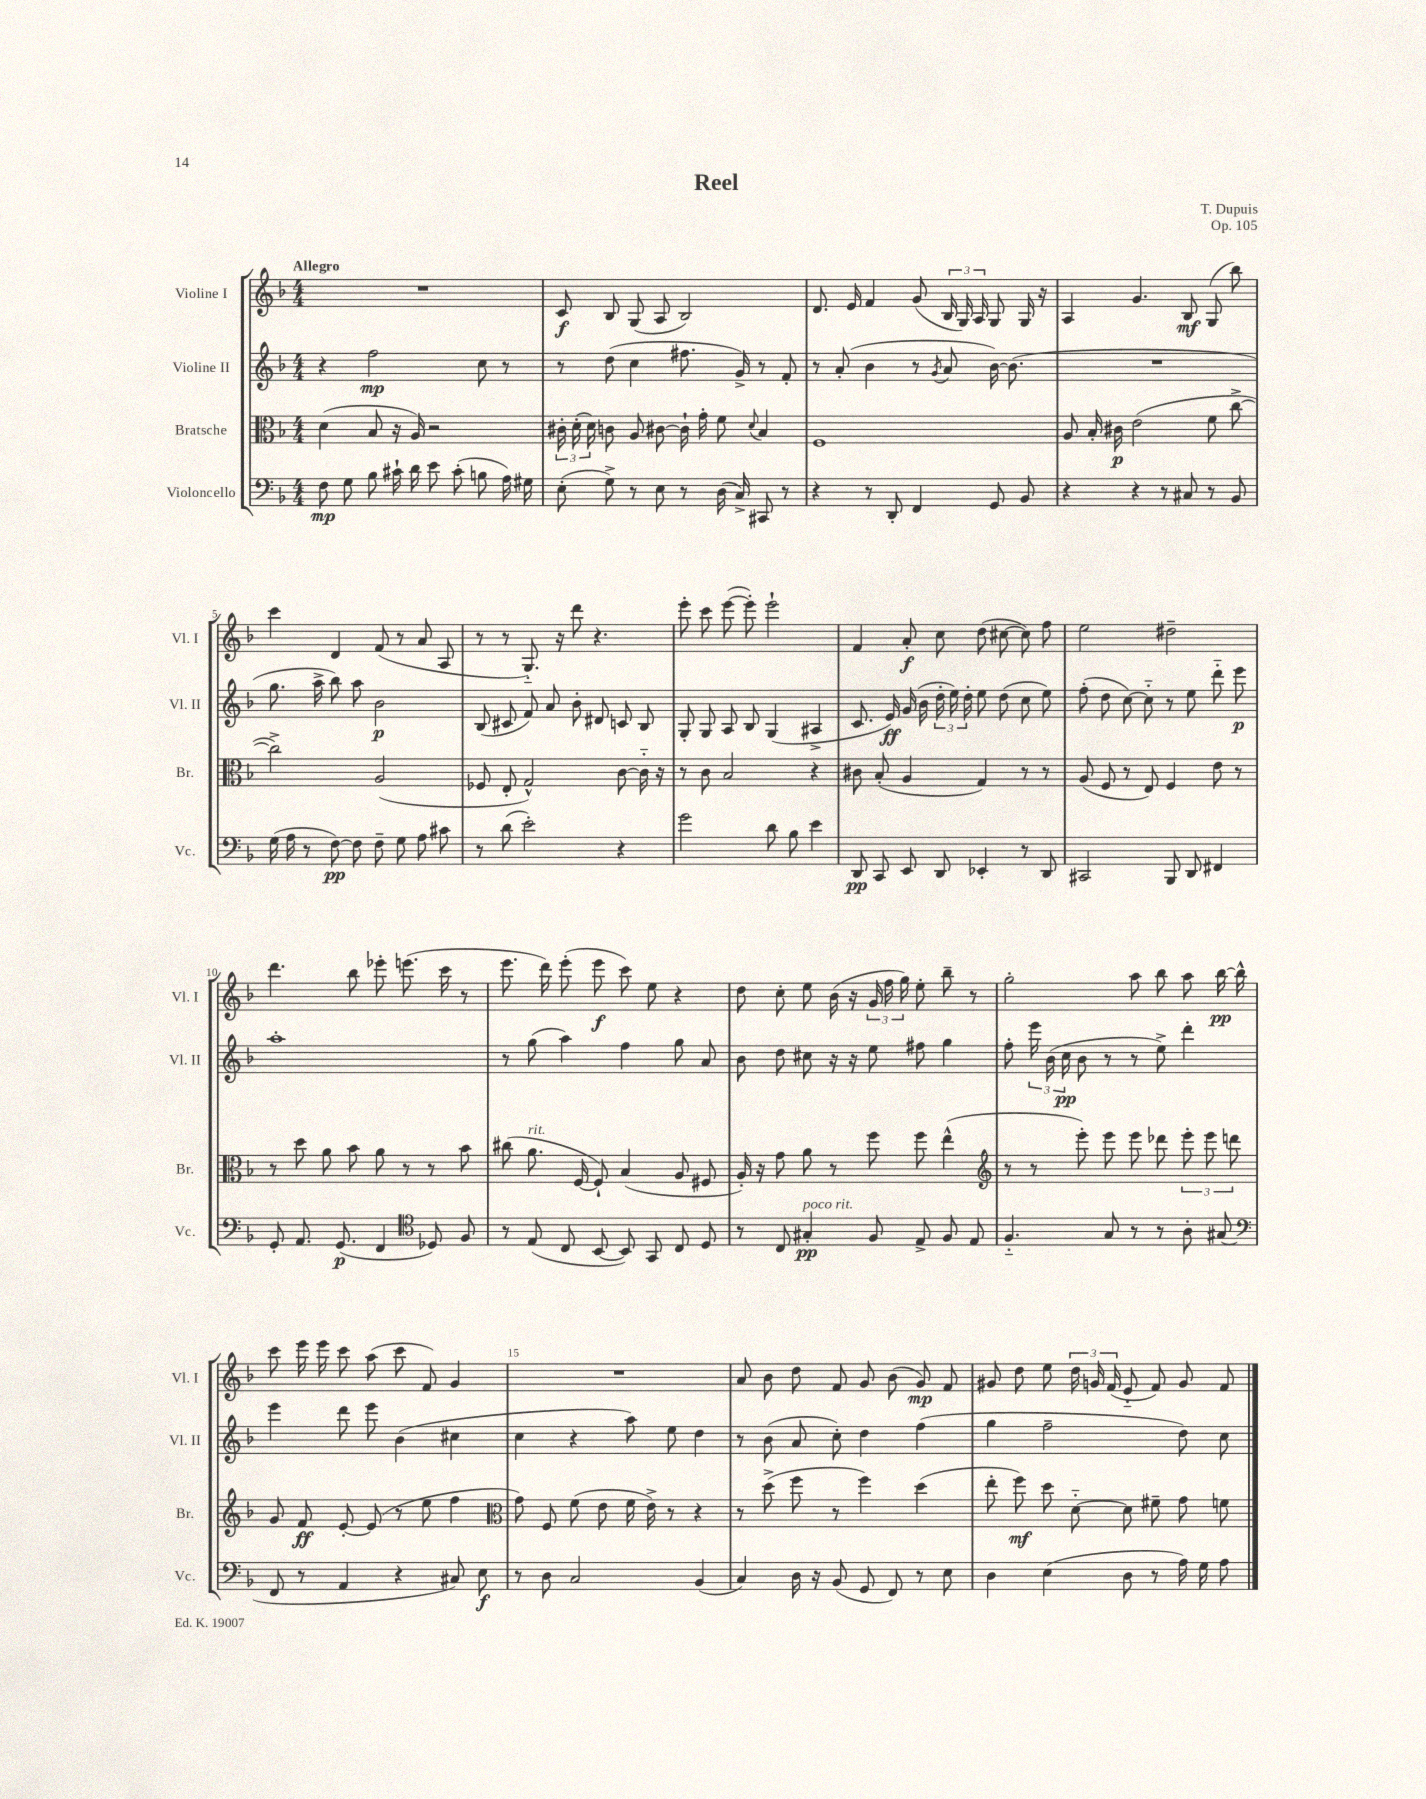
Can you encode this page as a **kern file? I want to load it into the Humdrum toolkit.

**kern	**kern	**kern	**kern
*staff4	*staff3	*staff2	*staff1
*clefF4	*clefC3	*clefG2	*clefG2
*k[b-]	*k[b-]	*k[b-]	*k[b-]
*M4/4	*M4/4	*M4/4	*M4/4
8F	(4d	4r	1r
8G	.	.	.
8B-	8B-	2ff	.
16c#`	16r	.	.
16d	16A)	.	.
8e	2r	.	.
(8c#'	.	.	.
8B	.	8cc	.
16A)	.	8r	.
16G#	.	.	.
=	=	=	=
(8E'	24c#'	8r	8c
.	(24d'	.	.
.	24d)	.	.
8G^)	8c	(8dd	8B-
8r	8A	4cc	(8G
8E	[8c#	.	8A
8r	16c#`]	8.ff#	2B-)
.	16g'	.	.
(16D	8f	.	.
16C^)	.	16g^)	.
.	8qqd	.	.
8CC#	4B-	8r	.
8r	.	8f'	.
=	=	=	=
4r	1F	8r	8.d
.	.	(8a'	.
.	.	.	16e
8r	.	4b-	4f
8DD'	.	.	.
4FF	.	8r	(8g
.	.	8qg	.
.	.	8a	24B-
.	.	.	24G)
.	.	.	24A
8GG	.	[16b-)	8G
.	.	(8.b-]	.
8BB-	.	.	16G
.	.	.	16r
=	=	=	=
4r	8A	1r	4A
.	16B-'	.	.
.	16c#	.	.
4r	(2e	.	4.g
8r	.	.	.
8C#	.	.	8B-
8r	8f	.	(8G
8BB-	[8cc^	.	8bb-)
=	=	=	=
(16G	2cc^])	8.gg	4ccc
16A	.	.	.
8r	.	.	.
.	.	16aa^	.
[8F)	.	8bb-)	4d
8F]	.	8aa	.
8F~	(2A	2b-	(8f
8G	.	.	8r
8A	.	.	8a
8c#	.	.	8A
=	=	=	=
8r	8F-	(8B-	8r
(8d	8E'	8c#	8r
2e')	2G^^)	8f)	8.G'~)
.	.	8a	.
.	.	.	16r
.	.	8b-'	8ddd
.	.	8d#	4.r
4r	[8c	8c	.
.	16c'~]	8B-	.
.	16r	.	.
=	=	=	=
2g	8r	8G'	8eee'
.	8c	8G	8ccc
.	2B-	8A	([8eee
.	.	8B-	8eee'])
8d	.	(4G	2eee`
8B-	.	.	.
4e	4r	4A#^	.
=	=	=	=
8DD	8c#	8.c	4f
8CC	(8B-'	.	.
.	.	16e)	.
8EE	4A	(16g	8a'
.	.	16b-	.
8DD	.	24dd'	8cc
.	.	24ee)	.
.	.	24dd'	.
4EE-'	4G)	8ee	(8dd
.	.	(8dd	[8cc#
8r	8r	8cc	8cc#])
8DD	8r	8ee)	8ff
=	=	=	=
2CC#	(8A	(8ff'	2ee
.	8F	8dd	.
.	8r	[8cc)	.
.	8E)	8cc'~]	.
8BBB-	4F	8r	2dd#~
8DD	.	8ee	.
4FF#	8e	8ddd'~	.
.	8r	8eee	.
=	=	=	=
8GG'	8r	1aa'	4.ddd
8.AA	8dd	.	.
.	8a	.	.
(8.GG	.	.	.
.	8b-	.	8bb-
4FF	8a	.	8eee-'
.	8r	.	(8.eee
*clefC4	*	*	*
8D-)	8r	.	.
.	.	.	16ccc
8F	8b-	.	8r
=	=	=	=
8r	(8cc#	8r	8.eee
(8E	8.a	(8gg	.
.	.	.	16ddd)
8C	.	4aa)	(8eee'
.	[16F	.	.
[8BB-	8F`])	.	8eee
8BB-])	(4B-	4ff	8ccc)
8GG	.	.	8ee
8C	8A	8gg	4r
8D	8F#	8a	.
=	=	=	=
8r	16A')	8b-	8dd
.	16r	.	.
8C	8g	8dd	8cc'
4G#'	8a	8cc#	8ee
.	8r	16r	(16b-
.	.	16r	16r
8F	8ff	8ee	24g
.	.	.	24ff
.	.	.	24gg)
8E^	8ff	8ff#	8ee'
8F	(4ee^^	4gg	8bb-~
8E	.	.	8r
=	=	=	=
*	*clefG2	*	*
4.F'~	8r	8ff'	2gg'
.	8r	24eee	.
.	.	(24b-	.
.	.	24cc	.
.	8eee')	8b-	.
8G	8eee	8r	.
8r	8eee	8r	8aa
8r	8ddd-	8ee^)	8bb-
8A'	12eee'	4ddd'	8aa
.	12eee	.	.
(8G#	.	.	[16bb-
.	12ddd	.	.
.	.	.	16bb-^^]
=	=	=	=
*clefF4	*	*	*
8FF	8g	4eee	8ccc
8r	8f	.	16eee
.	.	.	16eee
4AA	[8e'	8ddd	8ccc
.	(8e]	8eee	(8aa
4r	8r	(4b-	8ccc
.	8ee	.	8f)
8C#)	4ff	4cc#	4g
8E	.	.	.
=	=	=	=
*	*clefC3	*	*
8r	8g)	4cc	1r
8D	8F	.	.
2C	(8f	4r	.
.	8e	.	.
.	16f	8aa)	.
.	16e^)	.	.
.	8r	8ee	.
(4BB-	4r	4dd	.
=	=	=	=
4C)	8r	8r	8a
.	(8dd^	(8b-	8b-
16D	8ff	8a	8dd
16r	.	.	.
(8BB-	8r	8cc')	8f
8GG	4ff)	4dd	8g
8FF)	.	.	(8b-
8r	(4dd	(4ff	8g)
8E	.	.	8f
=	=	=	=
4D	8ee'	4gg	8g#
.	8ff)	.	8dd
(4E	8dd	2ff~	8ee
.	[8d'~	.	24dd
.	.	.	24g
.	.	.	(24f
8D	8d]	.	8e'~
8r	8f#~	.	8f)
16A)	8g	8dd)	8g
16G	.	.	.
8A	8f	8cc	8f
==	==	==	==
*-	*-	*-	*-
